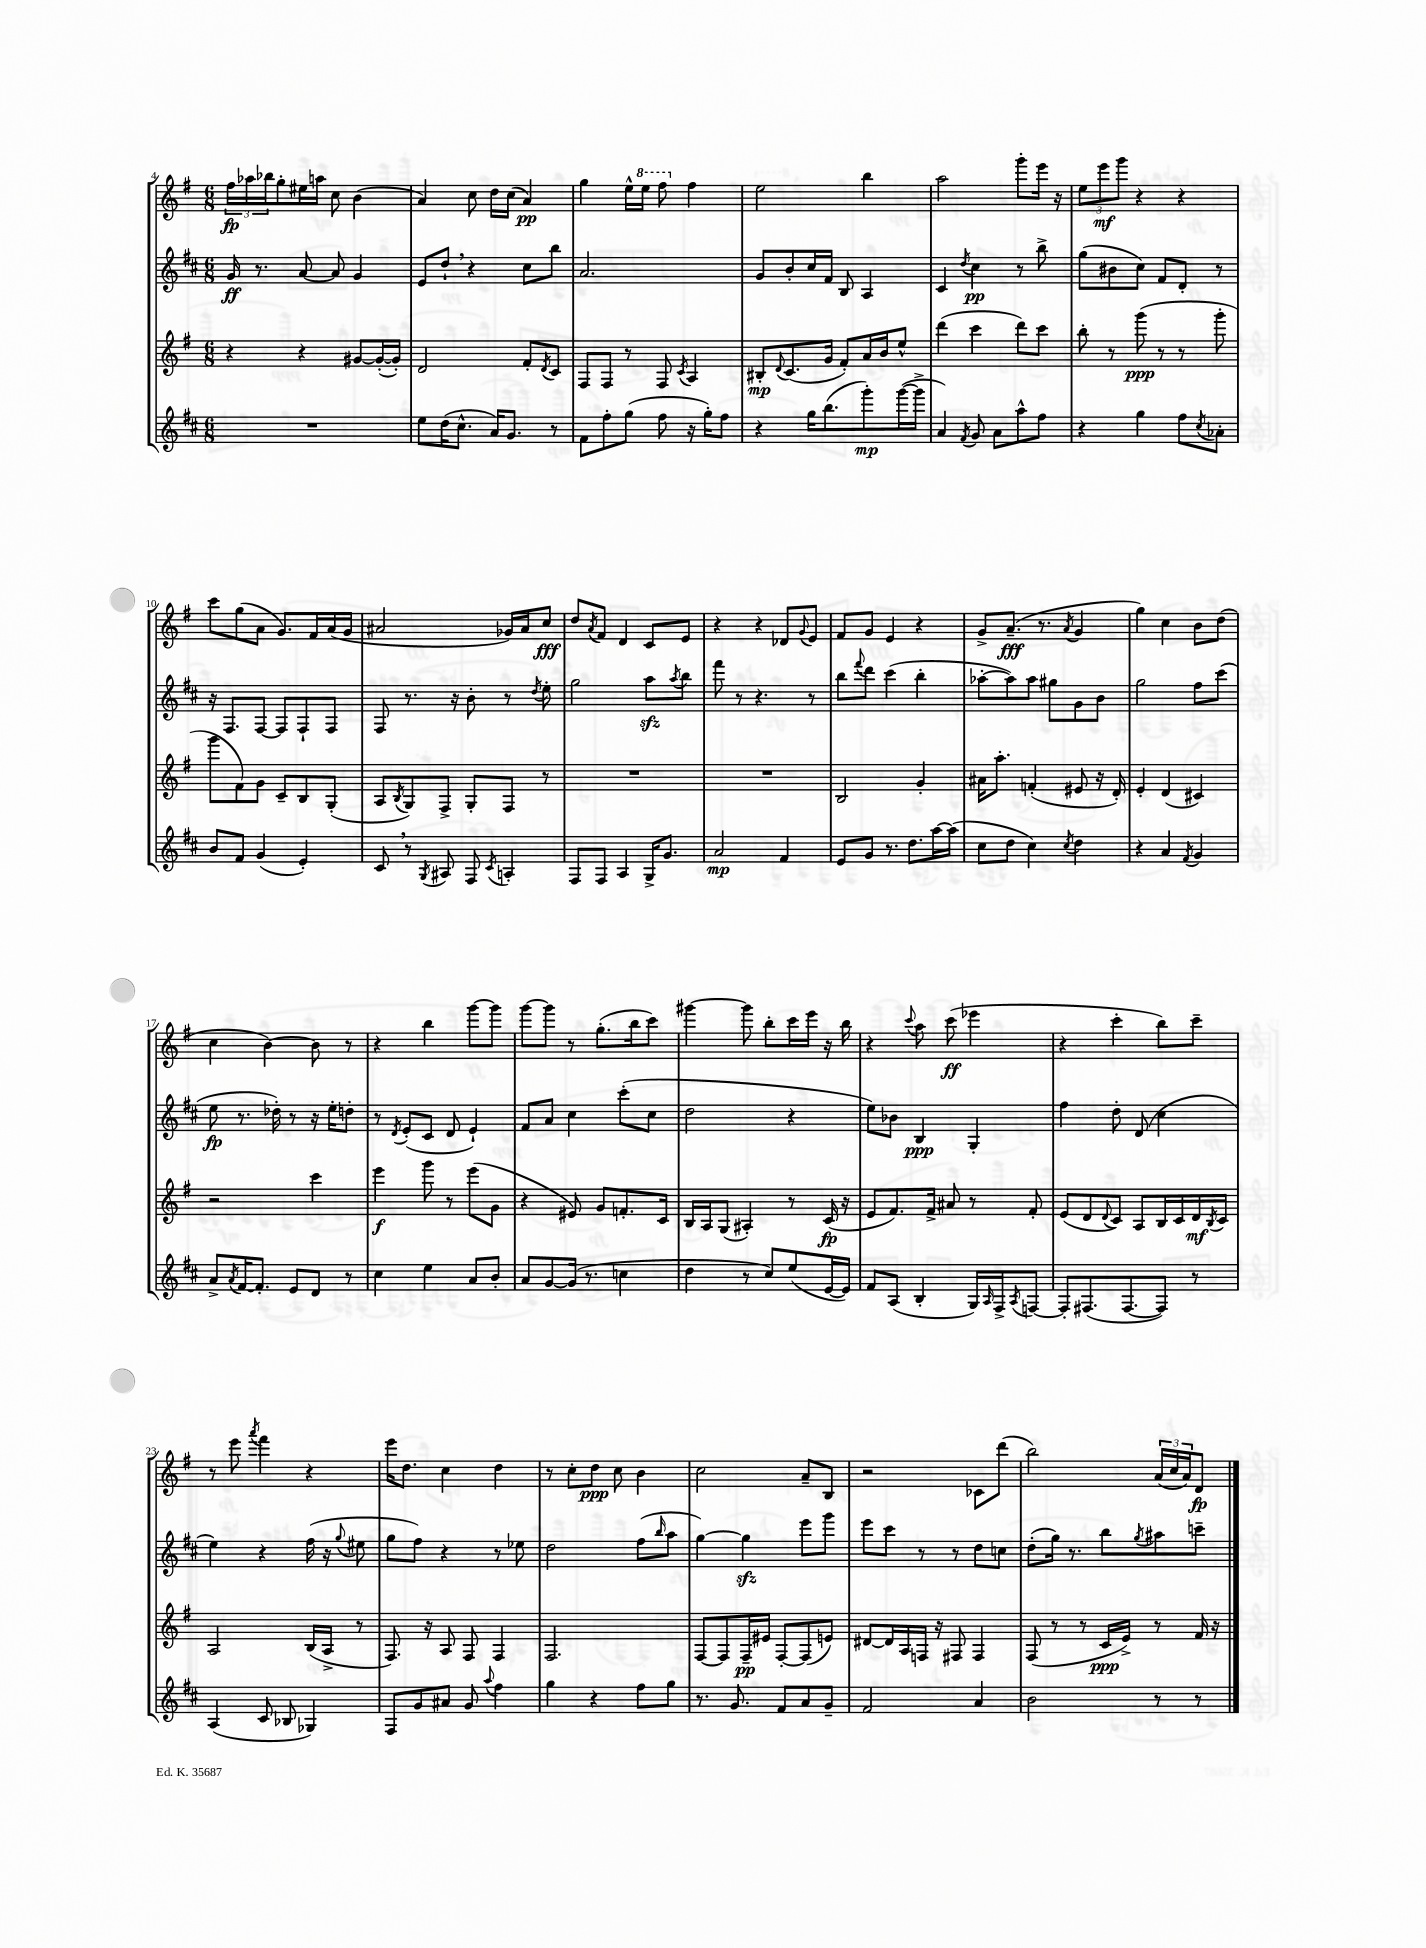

**kern	**kern	**kern	**kern
*staff4	*staff3	*staff2	*staff1
*clefG2	*clefG2	*clefG2	*clefG2
*k[f#c#]	*k[f#]	*k[f#c#]	*k[f#]
*M6/8	*M6/8	*M6/8	*M6/8
2.r	4r	16g/	24ff#\LL
.	.	.	24aa-\
.	.	8.r	.
.	.	.	24bb-\J
.	.	.	8gg'\
.	4r	[8a/	16ee#\L
.	.	.	16aa\JJ
.	.	8a/]	8cc\
.	[8g#/L	4g/	(4b\
.	(16g#'/_L	.	.
.	16g#'/]JJ)	.	.
=	=	=	=
8ee\L	2d/	8e/L	4a/)
(16dd\K	.	8dd`/J	.
8.cc#^^\J	.	.	.
.	.	4r	8cc\
16a/LK)	.	.	16dd\LL
8.g/J	.	.	(16cc\JJ
.	8f#'/L	8cc#\L	4a/)
.	8qd/	.	.
8r	8c/J	8bb\J	.
=	=	=	=
8f#\L	8F#/L	2.a/	4gg\
8ff#'\	8F#/J	.	.
(8gg\J	8r	.	16ee^^\LL
.	.	.	16eee\JJ
8ff#\	8F#/	.	8fff#\
.	8qc/	.	.
16r	4A/	.	4ff#\
16gg'\LK)	.	.	.
8ff#\J	.	.	.
=	=	=	=
4r	8B#'/L	8g/L	2ee\
.	8qqd/	.	.
.	(8.c/	8b'/	.
16gg\LK	.	16cc#/L	.
(8.bb\	16g/Jk	16f#/JJ	.
.	8f#'/L)	8B/	.
8ggg'\)	16a/L	4A/	4bb\
.	16b/J	.	.
([16ggg\L	8ee^^/J	.	.
16ggg^\]JJ	.	.	.
=	=	=	=
4a/)	(4ddd\	4c#/	2aa\
8qf#/	.	8qdd/	.
8g/	4ccc\	4cc#\	.
8a\L	.	.	.
8aa^^\	8ddd\L)	8r	8ggg'\L
8ff#\J	8ccc\J	8bb^\	16eee\Jk
.	.	.	16r
=	=	=	=
4r	8bb'\	(8gg\L	12ee\L
.	.	.	12eee\
.	8r	8b#\	.
.	.	.	12ggg\J
4gg\	(8ggg\	8cc#\J)	4r
.	8r	8f#/L	.
8ff#\L	8r	8d'/J	4r
8qcc#/	.	.	.
8a-'\J	8ggg'\	8r	.
=	=	=	=
8b/L	8ggg\L	16r	8ccc\L
.	.	8.F#/L	.
8f#/J	8f#\)	.	(8gg\
(4g/	8g\J	[8F#/J	8a\J
.	8c~/L	8F#/]L	8.g/L)
4e'/)	8B/	8F#`/	.
.	.	.	16f#/L
.	(8G'/J	8F#/J	(16a/
.	.	.	16g/JJ
=	=	=	=
8c#/	8A/L	8F#/	2a#/
.	8qB/	.	.
8r	8G/)	8.r	.
8qG/	.	.	.
8A#/	8F#^/J	.	.
.	.	16r	.
8F#/	8G'/L	8b'\	.
8qc#/	.	.	.
4A'/	8F#/J	8r	16g-/LL)
.	.	.	16a#/J
.	.	8qdd/	.
.	8r	8ee'\	8cc/J
=	=	=	=
8F#/L	2.r	2gg\	8dd/L
.	.	.	8qa/
8F#/J	.	.	8f#/J
4A/	.	.	4d/
16G^/LK	.	8aa\L	8c/L
8.g/J	.	.	.
.	.	8qaa/	.
.	.	8bb\J	8e/J
=	=	=	=
2a/	2.r	8fff#\	4r
.	.	8r	.
.	.	4.r	4r
4f#/	.	.	8d-/L
.	.	.	8qqg/
.	.	8r	8e/J
=	=	=	=
8e/L	2B/	8bb\L	8f#/L
.	.	8qqfff#/	.
8g/J	.	8ddd\J	8g/J
8.r	.	(4ccc#\	4e/
8.dd\L	.	.	.
.	4g'/	4bb'\	4r
[16aa\L	.	.	.
(16aa\]JJ	.	.	.
=	=	=	=
8cc#\L	16a#\LK	[8aa-'\L	8g^/L
.	8.aa'\J	.	.
8dd\J	.	8aa-\])	(8.a~/J
4cc#\)	(4f'/	8aa-\J	.
.	.	.	8.r
.	.	8gg#\L	.
8qcc#/	.	.	8qa/
4dd\	8e#/	8g\	4g/
.	16r	8b\J	.
.	16d'/)	.	.
=	=	=	=
4r	4e'/	2gg\	4gg\)
4a/	(4d/	.	4cc\
8qf#/	.	.	.
4g/	4c#/)	8ff#\L	8b\L
.	.	(8ccc#\J	(8dd\J
=	=	=	=
8a^/L	2r	8ee\	4cc\
8qa/	.	.	.
[16f#/K	.	8.r	.
8.f#'/]J	.	.	.
.	.	.	[4b\)
.	.	16dd-'\)	.
8e/L	.	8r	.
8d/J	4ccc\	16r	8b\]
.	.	16ee'\LK	.
8r	.	8dd'\J	8r
=	=	=	=
4cc#\	4eee\	8r	4r
.	.	8qd/	.
.	.	(8e'/L	.
4ee\	8ggg\	8c#/J	4bb\
.	8r	8d/	.
8a/L	(8eee\L	4e`/)	[8ggg\L
8b'/J	8g\J	.	8ggg\]J
=	=	=	=
8a/L	4r	8f#/L	[8ggg\L
[8g/	.	8a/J	8ggg\]J
(16g/]Jk	8e#/)	4cc#\	8r
8.r	.	.	.
.	8g/L	.	(8.gg'\L
4cc\	8.f'/	(8ccc#'\L	.
.	.	.	16bb\k
.	.	8cc#\J	8ccc\J)
.	16c/Jk	.	.
=	=	=	=
4dd\	16B/LL	2dd\	[4ggg#\
.	16A/J	.	.
.	(8G/J	.	.
8r	4A#'/)	.	8ggg#\]
8cc#/L)	.	.	8bb'\L
(8ee/	8r	4r	16ccc\L
.	.	.	16eee\JJ
[16e/L	(16c/	.	16r
16e/]JJ)	16r	.	16bb\
=	=	=	=
8f#/L	8e/L	8ee\L)	4r
(8A/J	8.f#/)	8b-\J	.
.	.	.	8qqccc/
4B'/	.	4B/	8aa\
.	16f#^/Jk	.	.
.	8a#/	.	(8ccc\
16G/LL)	8r	4G'/	4eee-\
16qqA/	.	.	.
16F#^/J	.	.	.
8qA/	.	.	.
[8F/J	8f#'/	.	.
=	=	=	=
8F'/]L	(8e/L	4ff#\	4r
(8.F#/	8d/	.	.
.	8qqd/	.	.
.	8c/J)	8dd'\	4ccc'\
[8.F#/	.	.	.
.	8A/L	(8d/	.
8F#/]J)	16B/L	4cc#\	8bb\L)
.	16c/	.	.
8r	16d/	.	8ccc~\J
.	8qB/	.	.
.	16c/JJ	.	.
=	=	=	=
(4A/	2A/	4ee\)	8r
.	.	.	8eee\
.	.	.	8qaaa/
8c#/	.	4r	4fff#\
8B-/	.	.	.
4G-/)	(16B/LL	(16ff#\	4r
.	16A^/JJ	16r	.
.	.	8qqgg/	.
.	8r	8ee#\	.
=	=	=	=
8F#/L	8.F#/)	8gg\L	16eee\LK
.	.	.	8.dd\J
8g/	.	8ff#\J)	.
.	16r	.	.
8a#/J	8A/	4r	4cc\
8g/	8F#/	.	.
8qqaa/	.	.	.
4ff#\	4F#/	8r	4dd\
.	.	8ee-\	.
=	=	=	=
4gg\	2.F#/	2dd\	8r
.	.	.	8cc'\L
4r	.	.	8dd\J
.	.	.	8cc\
8ff#\L	.	(8ff#\L	4b\
.	.	16qqbb/	.
8gg\J	.	8aa\J	.
=	=	=	=
8.r	[8F#/L	[4gg\)	2cc\
.	8F#/]	.	.
8.g/	.	.	.
.	16F#~/L	4gg\]	.
.	16e#/JJ	.	.
8f#/L	[8F#'/L	.	.
8a/	(8F#/]	8eee\L	8a~/L
8g~/J	8e/J)	8ggg\J	8B/J
=	=	=	=
2f#/	[8d#/L	8eee\L	2r
.	16d#/]L	8ccc#\J	.
.	16A/	.	.
.	16F/JJ	8r	.
.	16r	.	.
.	8F#/	8r	.
4a/	4F#/	8dd\L	8c-\L
.	.	8cc\J	(8ddd\J
=	=	=	=
2b\	(8F#/	(8dd'\L	2bb\)
.	8r	16gg\Jk)	.
.	.	8.r	.
.	8r	.	.
.	16c/LL	8bb\L	.
.	16e^/JJ)	.	.
.	.	8qgg/	.
8r	8r	8aa#\	(24a/LL
.	.	.	24cc/
.	.	.	24a/J)
8r	16f#/	8ccc~\J	8d/J
.	16r	.	.
==	==	==	==
*-	*-	*-	*-
